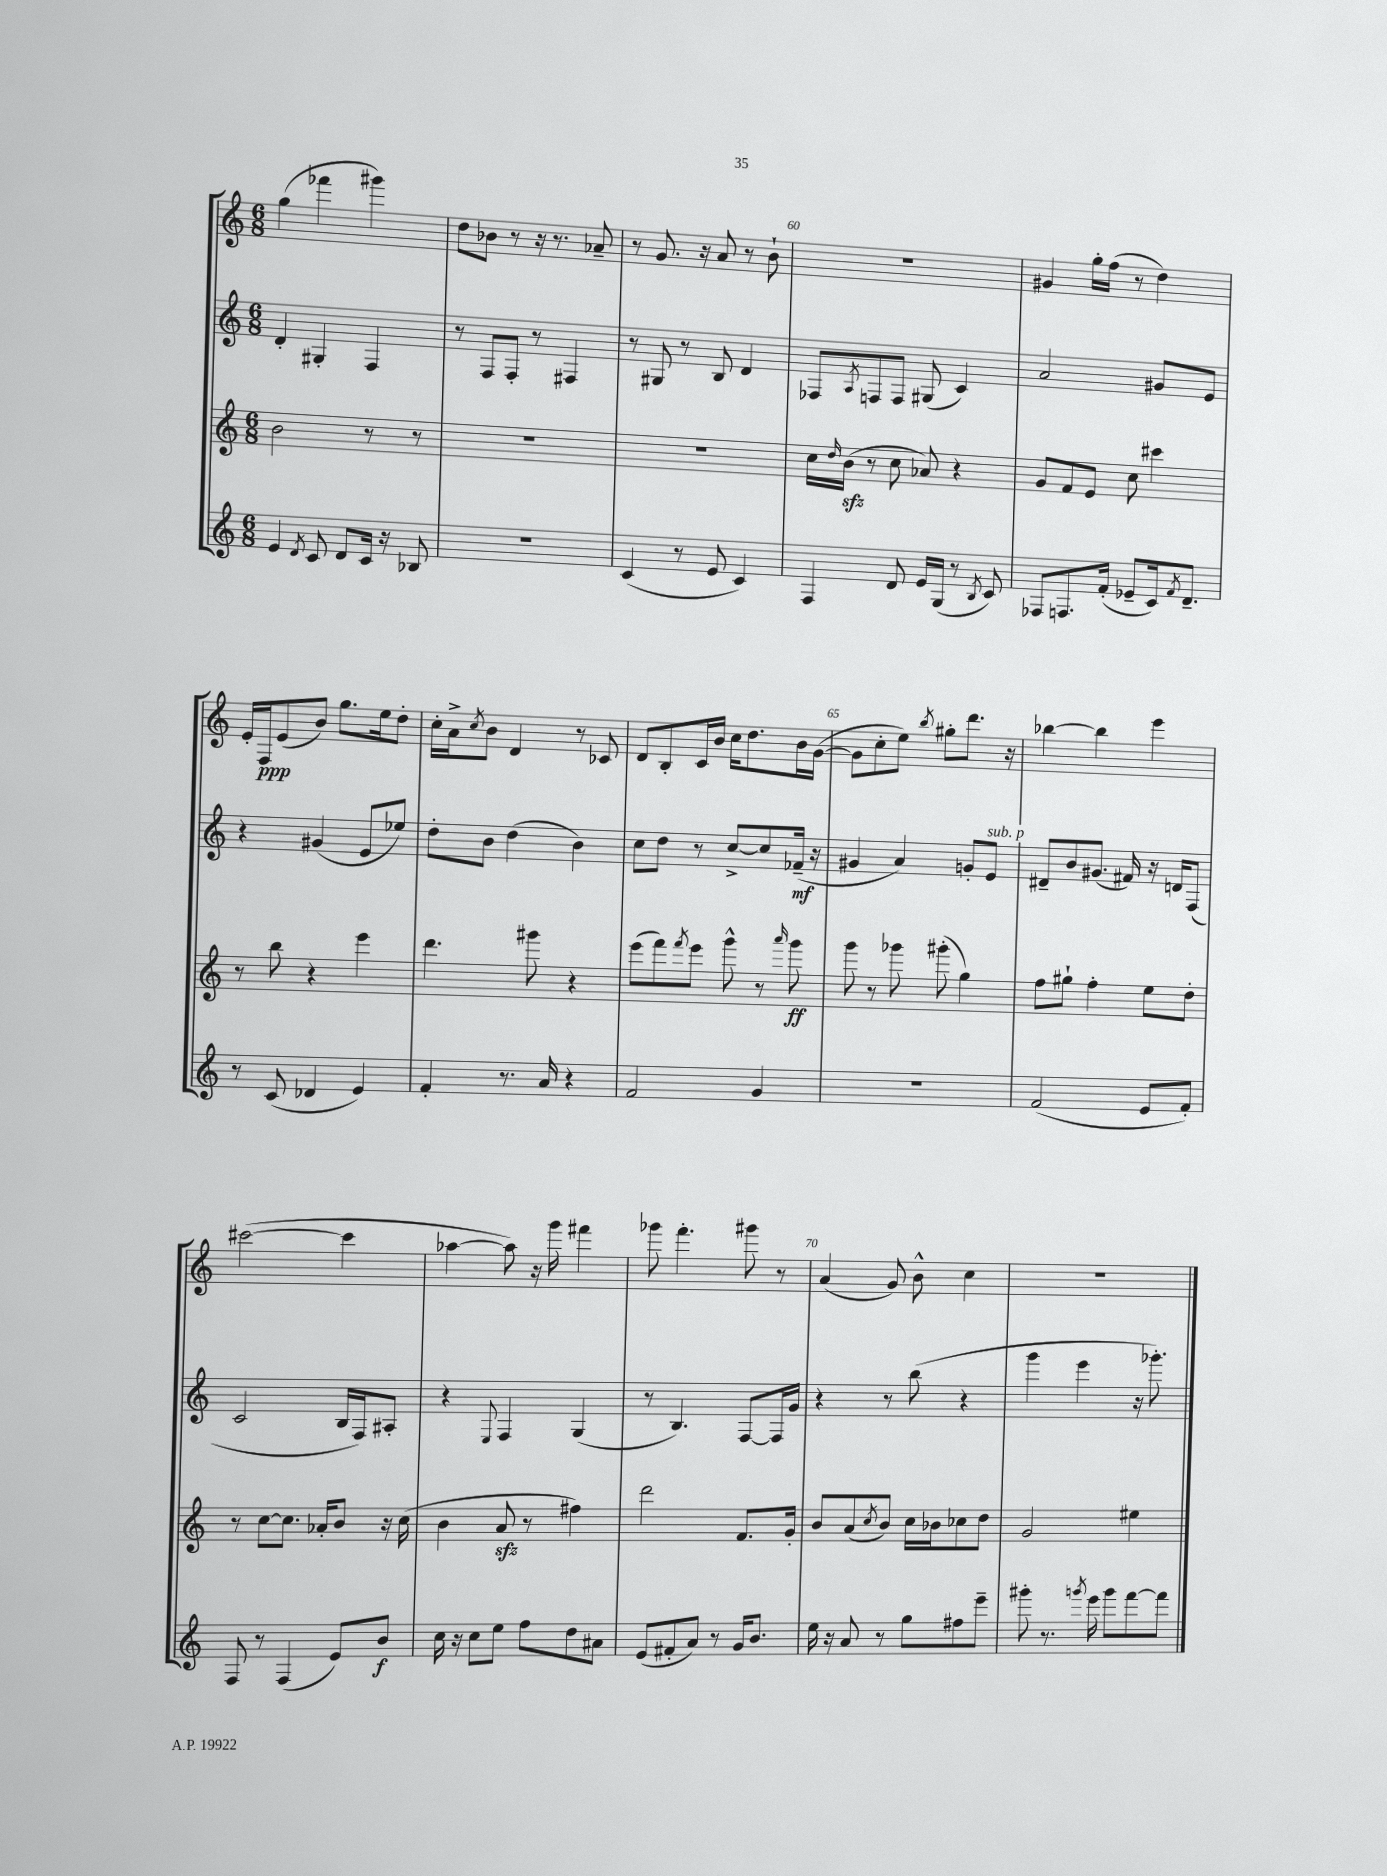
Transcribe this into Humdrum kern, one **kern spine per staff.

**kern	**dynam	**kern	**dynam	**kern	**dynam	**kern	**dynam
*part4	*part4	*part3	*part3	*part2	*part2	*part1	*part1
*staff4	*staff4	*staff3	*staff3	*staff2	*staff2	*staff1	*staff1
*clefG2	*	*clefG2	*	*clefG2	*	*clefG2	*
*k[]	*	*k[]	*	*k[]	*	*k[]	*
*M6/8	*	*M6/8	*	*M6/8	*	*M6/8	*
=57	=57	=57	=57	=57	=57	=57	=57
4e/	.	2b\	.	4d'/	.	(4gg\	.
8qd/	.	.	.	.	.	.	.
8c/	.	.	.	4G#X'/	.	4fff-X\	.
8d/L	.	.	.	.	.	.	.
16c/Jk	.	8r	.	4F/	.	4ggg#X\)	.
16r	.	.	.	.	.	.	.
8B-X/	.	8r	.	.	.	.	.
=58	=58	=58	=58	=58	=58	=58	=58
2.r	.	2.r	.	8r	.	8dd\L	.
.	.	.	.	8F/L	.	8b-X\J	.
.	.	.	.	8F'/J	.	8r	.
.	.	.	.	8r	.	16r	.
.	.	.	.	.	.	8.r	.
.	.	.	.	4F#X/	.	.	.
.	.	.	.	.	.	8a-X~/	.
=59	=59	=59	=59	=59	=59	=59	=59
(4c/	.	2.r	.	8r	.	8r	.
.	.	.	.	8G#X/	.	8.g/	.
8r	.	.	.	8r	.	.	.
.	.	.	.	.	.	16r	.
8e/	.	.	.	8B/	.	8a/	.
4c/)	.	.	.	4d/	.	8r	.
.	.	.	.	.	.	8b`\	.
=60	=60	=60	=60	=60	=60	=60	=60
4F/	.	16cc\LL	.	8F-X/L	.	2.r	.
.	.	16qqdd/	.	.	.	.	.
.	.	(16bzz\JJ	.	.	.	.	.
.	.	.	.	8qA/	.	.	.
.	.	8r	.	8Fn/	.	.	.
8d/	.	8cc\	.	8F/J	.	.	.
16e/LL	.	8a-X/)	.	(8G#X/	.	.	.
(16G/JJ	.	.	.	.	.	.	.
8r	.	4r	.	4c/)	.	.	.
8qB/	.	.	.	.	.	.	.
8c/)	.	.	.	.	.	.	.
=61	=61	=61	=61	=61	=61	=61	=61
8F-X/L	.	8g/L	.	2a/	.	4g#X/	.
8.Fn/	.	8f/	.	.	.	.	.
.	.	8e/J	.	.	.	16gg'\LL	.
(16f'/Jk	.	.	.	.	.	(16ff\JJ	.
8e-X~/L	.	8cc\	.	.	.	8r	.
16c/k)	.	4ccc#X\	.	8g#X/L	.	4dd\)	.
8qf/	.	.	.	.	.	.	.
8.d~/J	.	.	.	.	.	.	.
.	.	.	.	8e/J	.	.	.
!!LO:LB:g=z
=62	=62	=62	=62	=62	=62	=62	=62
8r	.	8r	.	4r	.	16e'/LL	.
.	.	.	.	.	.	16F/J	ppp
(8c/	.	8bb\	.	.	.	(8e/	.
4d-X/	.	4r	.	(4g#X/	.	8b/J)	.
.	.	.	.	.	.	8.gg\L	.
4e/)	.	4eee\	.	8e/L	.	.	.
.	.	.	.	.	.	16ee\k	.
.	.	.	.	8ee-X/J)	.	8dd'\J	.
=63	=63	=63	=63	=63	=63	=63	=63
4f'/	.	4.ddd\	.	8dd'\L	.	16cc'\LL	.
.	.	.	.	.	.	16a^\J	.
.	.	.	.	.	.	8qcc/	.
.	.	.	.	8b\J	.	8b\J	.
8.r	.	.	.	(4dd\	.	4d/	.
.	.	8ggg#X\	.	.	.	.	.
16a/	.	.	.	.	.	.	.
4r	.	4r	.	4b\)	.	8r	.
.	.	.	.	.	.	8c-X/	.
=64	=64	=64	=64	=64	=64	=64	=64
2f/	.	(8eee\L	.	8cc\L	.	8d/L	.
.	.	8fff\)	.	8dd\J	.	8B'/	.
.	.	8qfff/	.	.	.	.	.
.	.	8eee\J	.	8r	.	16c/L	.
.	.	.	.	.	.	16b/JJ	.
.	.	8ggg^^\	.	[8cc^/L	.	16cc\KL	.
.	.	.	.	.	.	8.dd\	.
4g/	.	8r	.	8cc/]	.	.	.
.	.	16qqaaa/	.	.	.	.	.
.	.	8ggg\	ff	(16f-X~/Jk	mf	16b\L	.
.	.	.	.	16r	.	([16g\JJ	.
=65	=65	=65	=65	=65	=65	=65	=65
2.r	.	8ggg\	.	4g#X/	.	8g\L]	.
.	.	8r	.	.	.	8cc'\	.
.	.	8ggg-X\	.	4a/)	.	8ee\J)	.
.	.	.	.	.	.	8qbb/	.
.	.	(8ggg#X'\	.	.	.	8gg#X'\L	.
.	.	4gg\)	.	8gn'/L	.	8.ddd\J	.
!	!	!	!	!LO:TX:a:i:t=sub. p	!	!	!
.	.	.	.	8e/J	.	.	.
.	.	.	.	.	.	16r	.
=66	=66	=66	=66	=66	=66	=66	=66
(2f/	.	8ff\L	.	8d#X~/L	.	[4bb-X\	.
.	.	8gg#X`\J	.	8b/	.	.	.
.	.	4ff'\	.	(8.g#X/J	.	4bb-\]	.
.	.	.	.	16f#X/)	.	.	.
8e/L	.	8ee\L	.	16r	.	4eee\	.
.	.	.	.	16dn/KL	.	.	.
8f'/J)	.	8dd'\J	.	(8F/J	.	.	.
!!LO:LB:g=z
=67	=67	=67	=67	=67	=67	=67	=67
8F/	.	8r	.	2c/	.	([2ccc#X\	.
8r	.	[8cc\L	.	.	.	.	.
(4F/	.	8.cc\J]	.	.	.	.	.
.	.	16a-X'/KL	.	.	.	.	.
8e/L)	.	8b/J	.	16B/LL	.	4ccc#\]	.
.	.	.	.	16F/J)	.	.	.
8b/J	f	16r	.	8A#X'/J	.	.	.
.	.	(16cc\	.	.	.	.	.
=68	=68	=68	=68	=68	=68	=68	=68
16cc\	.	4b\	.	4r	.	[4aa-X\	.
16r	.	.	.	.	.	.	.
8cc\L	.	.	.	.	.	.	.
.	.	.	.	8qqE/	.	.	.
8ee\J	.	8azz/	.	4F/	.	8aa-\])	.
8ff\L	.	8r	.	.	.	16r	.
.	.	.	.	.	.	16ggg\	.
8dd\	.	4ff#X\)	.	(4G/	.	4fff#X\	.
8a#X\J	.	.	.	.	.	.	.
=69	=69	=69	=69	=69	=69	=69	=69
(8e/L	.	2ddd\	.	8r	.	8ggg-X\	.
8f#X'/	.	.	.	4.B/)	.	4.fff'\	.
8a/J)	.	.	.	.	.	.	.
8r	.	.	.	.	.	.	.
16g/KL	.	8.f/L	.	[8F/L	.	8ggg#X\	.
8.b/J	.	.	.	.	.	.	.
.	.	.	.	16F/L]	.	8r	.
.	.	16g'/Jk	.	16g/JJ	.	.	.
=70	=70	=70	=70	=70	=70	=70	=70
16ee\	.	8b/L	.	4r	.	(4a/	.
16r	.	.	.	.	.	.	.
8a/	.	(8a/	.	.	.	.	.
.	.	8qcc/	.	.	.	.	.
8r	.	8b/J)	.	8r	.	8g/)	.
8gg\L	.	16cc\LL	.	(8bb\	.	8b^^\	.
.	.	16b-X\J	.	.	.	.	.
8ff#X\	.	8cc-X\	.	4r	.	4cc\	.
8eee~\J	.	8dd\J	.	.	.	.	.
=71	=71	=71	=71	=71	=71	=71	=71
8ggg#X'\	.	2g/	.	4ggg\	.	2.r	.
8.r	.	.	.	.	.	.	.
.	.	.	.	4eee\	.	.	.
8qgggn/	.	.	.	.	.	.	.
16eee\	.	.	.	.	.	.	.
8ggg\L	.	.	.	.	.	.	.
[8fff\	.	4ee#X\	.	16r	.	.	.
.	.	.	.	8.ggg-X'\)	.	.	.
8fff\J]	.	.	.	.	.	.	.
==	==	==	==	==	==	==	==
*-	*-	*-	*-	*-	*-	*-	*-
